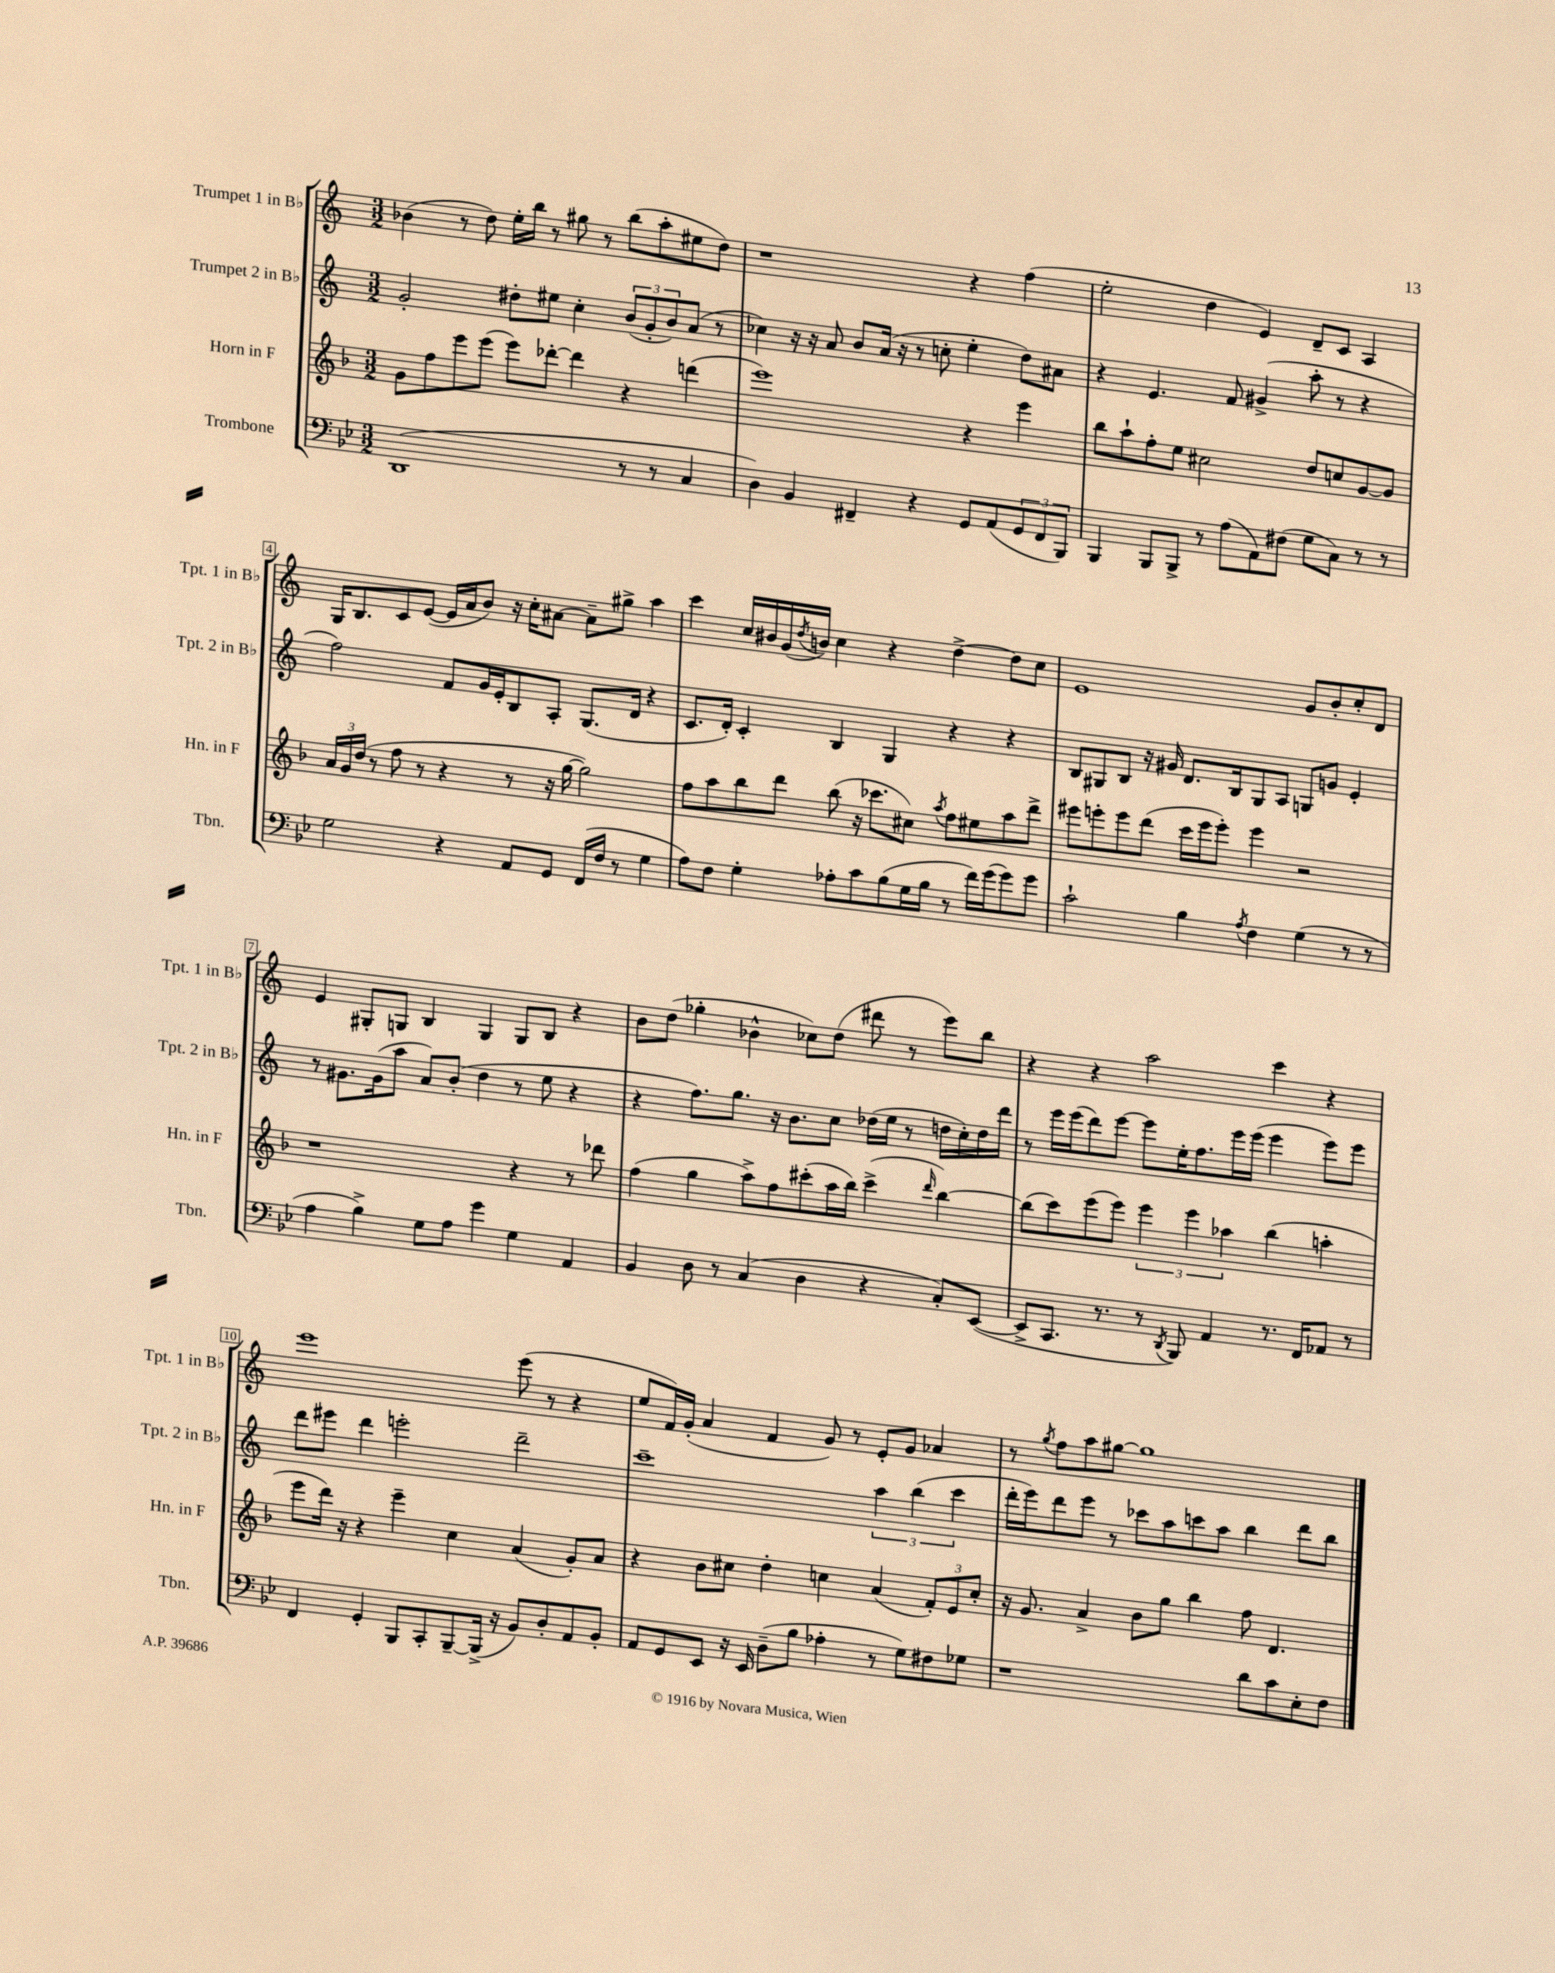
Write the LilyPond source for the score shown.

<<
\new StaffGroup <<
\new Staff = "s0" \with { instrumentName = "Trumpet 1 in Bb" shortInstrumentName = "Tpt. 1 in Bb" } {
    \clef treble \key c \major \numericTimeSignature \time 3/2
    bes'4( r8 d''8) e''16-. b''16 r8 gis''8 r8 b''8( a''8-. eis''8 d''8) |
    r1 r4 f''4( |
    e''2-. d''4 e'4) d'8-- c'8 a4 |
    g16 b8. c'8 e'8~( e'16 a'16 b'8) r16 c''16-. ais'8~ ais'8-- gis''8-> a''4 |
    c'''4 c''16 bis'16 g'16( \acciaccatura { d''8 } b'16) c''4 r4 d''4~-> d''8 c''8 |
    e'1 g'8 b'8-. c''8-. d'8 |
    e'4 gis8-. g8 b4 g4 g8 b8 r4 |
    b'8 d''8( ges''4-. bes'4-^ ces''8) d''8( dis'''8 r8 e'''8) b''8 |
    r4 r4 a''2 c'''4 r4 |
    e'''1 e'''8( r8 r4 |
    e''8 f'16) g'16-.( a'4 f'4 g'8) r8 e'8-. g'8 aes'4 |
    r8 \acciaccatura { g''8 } f''8 a''8 gis''8~ gis''1 \bar "|." |
}
\new Staff = "s1" \with { instrumentName = "Trumpet 2 in Bb" shortInstrumentName = "Tpt. 2 in Bb" } {
    \clef treble \key c \major \numericTimeSignature \time 3/2
    g'2-. dis''8-. eis''8 c''4-. \tuplet 3/2 { b'8( g'8-. b'8) } a'8( r8 |
    ces''4) r16 r16 a'8 b'8 a'16( r16 r8 c''8-. e''4-. d''8) ais'8 |
    r4 e'4. f'8 gis'4->( a''8-. r8 r4 |
    f''2) f'8 g'16 e'16-. b8 a8-. g8.( d'16 r4 |
    c'8. d'16-.) c'4-. b4 g4 r4 r4 |
    b8 gis8 b8 r16 gis'16 d'8. b16 gis8 a8 g8 g'8 e'4-. |
    r8 gis'8. gis'16( a''8 a'8) b'8-.( d''4 r8 e''8 r4 |
    r4 f''8.) g''8. r16 b'8. c''8 des''16( e''16 r8 d''16 c''16-.) d''16 d'''16 |
    r8 e'''16 e'''16( d'''8) e'''8~ e'''8 e''16-. f''8. e'''16 e'''16( e'''4 e'''8) e'''8 |
    d'''8 eis'''8 d'''4 e'''2-. d'''2-- |
    c'''1-- \tuplet 3/2 { a''4 b''4( c'''4 } |
    d'''16-. e'''16) d'''8 e'''8 r8 ces'''8 a''8 c'''8 a''8 b''4 d'''8 b''8 \bar "|." |
}
\new Staff = "s2" \with { instrumentName = "Horn in F" shortInstrumentName = "Hn. in F" } {
    \clef treble \key f \major \numericTimeSignature \time 3/2
    g'8 f''8 e'''8 e'''8( e'''8) des'''8~-. des'''4 r4 d'''4( |
    e'''1) r4 e'''4 |
    bes''8 a''8-! f''8-. e''8 cis''2 d''8 c''8 g'8~ g'8 |
    \tuplet 3/2 { a'16 g'16 d''16( } r8 f''8 r8 r4 r8 r16 g''16~ g''2) |
    f''8 a''8 bes''8 d'''8 bes''8( r16 ces'''8. cis''8) \acciaccatura { a''8 } f''8 eis''8 a''8 d'''8-> |
    eis'''8 e'''8-. e'''8 d'''8( c'''16 e'''16 e'''8-.) e'''4 r2 |
    r1 r4 r8 des'''8 |
    f''4( g''4 a''8->) f''8 cis'''8-.( a''16 bes''16) cis'''4->( \grace { d'''16 } bes''4~) |
    bes''8( c'''8) e'''8( e'''8) \tuplet 3/2 { e'''4 e'''4 aes''4 } bes''4( a''4-. |
    e'''8 d'''16) r16 r4 e'''4-- c''4 a'4( g'8-.) a'8 |
    r4 bes'8 cis''8 d''4-. c''4 a'4( \tuplet 3/2 { f'8-.) e'8 c''8-. } |
    r16 g'8. a'4-> bes'8 g''8 bes''4 f''8 d'4. \bar "|." |
}
\new Staff = "s3" \with { instrumentName = "Trombone" shortInstrumentName = "Tbn." } {
    \clef bass \key bes \major \numericTimeSignature \time 3/2
    d,1( r8 r8 c4 |
    d4) bes,4 fis,4-- r4 g,8 a,8( \tuplet 3/2 { g,8 fis,8 bes,,8) } |
    bes,,4 bes,,8 bes,,8-> r8 a8( a,8) fis8( g8 c8) r8 r8 |
    g2 r4 a,8 g,8 f,16( f16 r8 g4 |
    a8) f8 g4-. aes8-. c'8 bes8( g16 bes16 r8 f'16) g'16( g'8) g'8 |
    c'2-! bes4 \acciaccatura { a8 } f4 g4( r8 r8 |
    a4 bes4->) g8 a8 g'4 g4 a,4 |
    bes,4 d8 r8 c4( d4 r4 c8-.) ees,8~( |
    ees,8-> c,8. r8. r8 \acciaccatura { d,8 } bes,,8) a,4 r8. f,16 aes,8 r8 |
    f,4 g,4-. bes,,8 c,8-. bes,,8~-- bes,,16->( r16 bes,8) d8-. a,8 bes,8-. |
    a,8 g,8 ees,8 r16 ees,16 d8--( bes8 aes4-. r8 g8) fis8 ges8 |
    r1 d'8 c'8 ees8-. f8 \bar "|." |
}
>>
>>
\layout { \context { \Score \override BarNumber.stencil = #(make-stencil-boxer 0.1 0.3 ly:text-interface::print) } }
